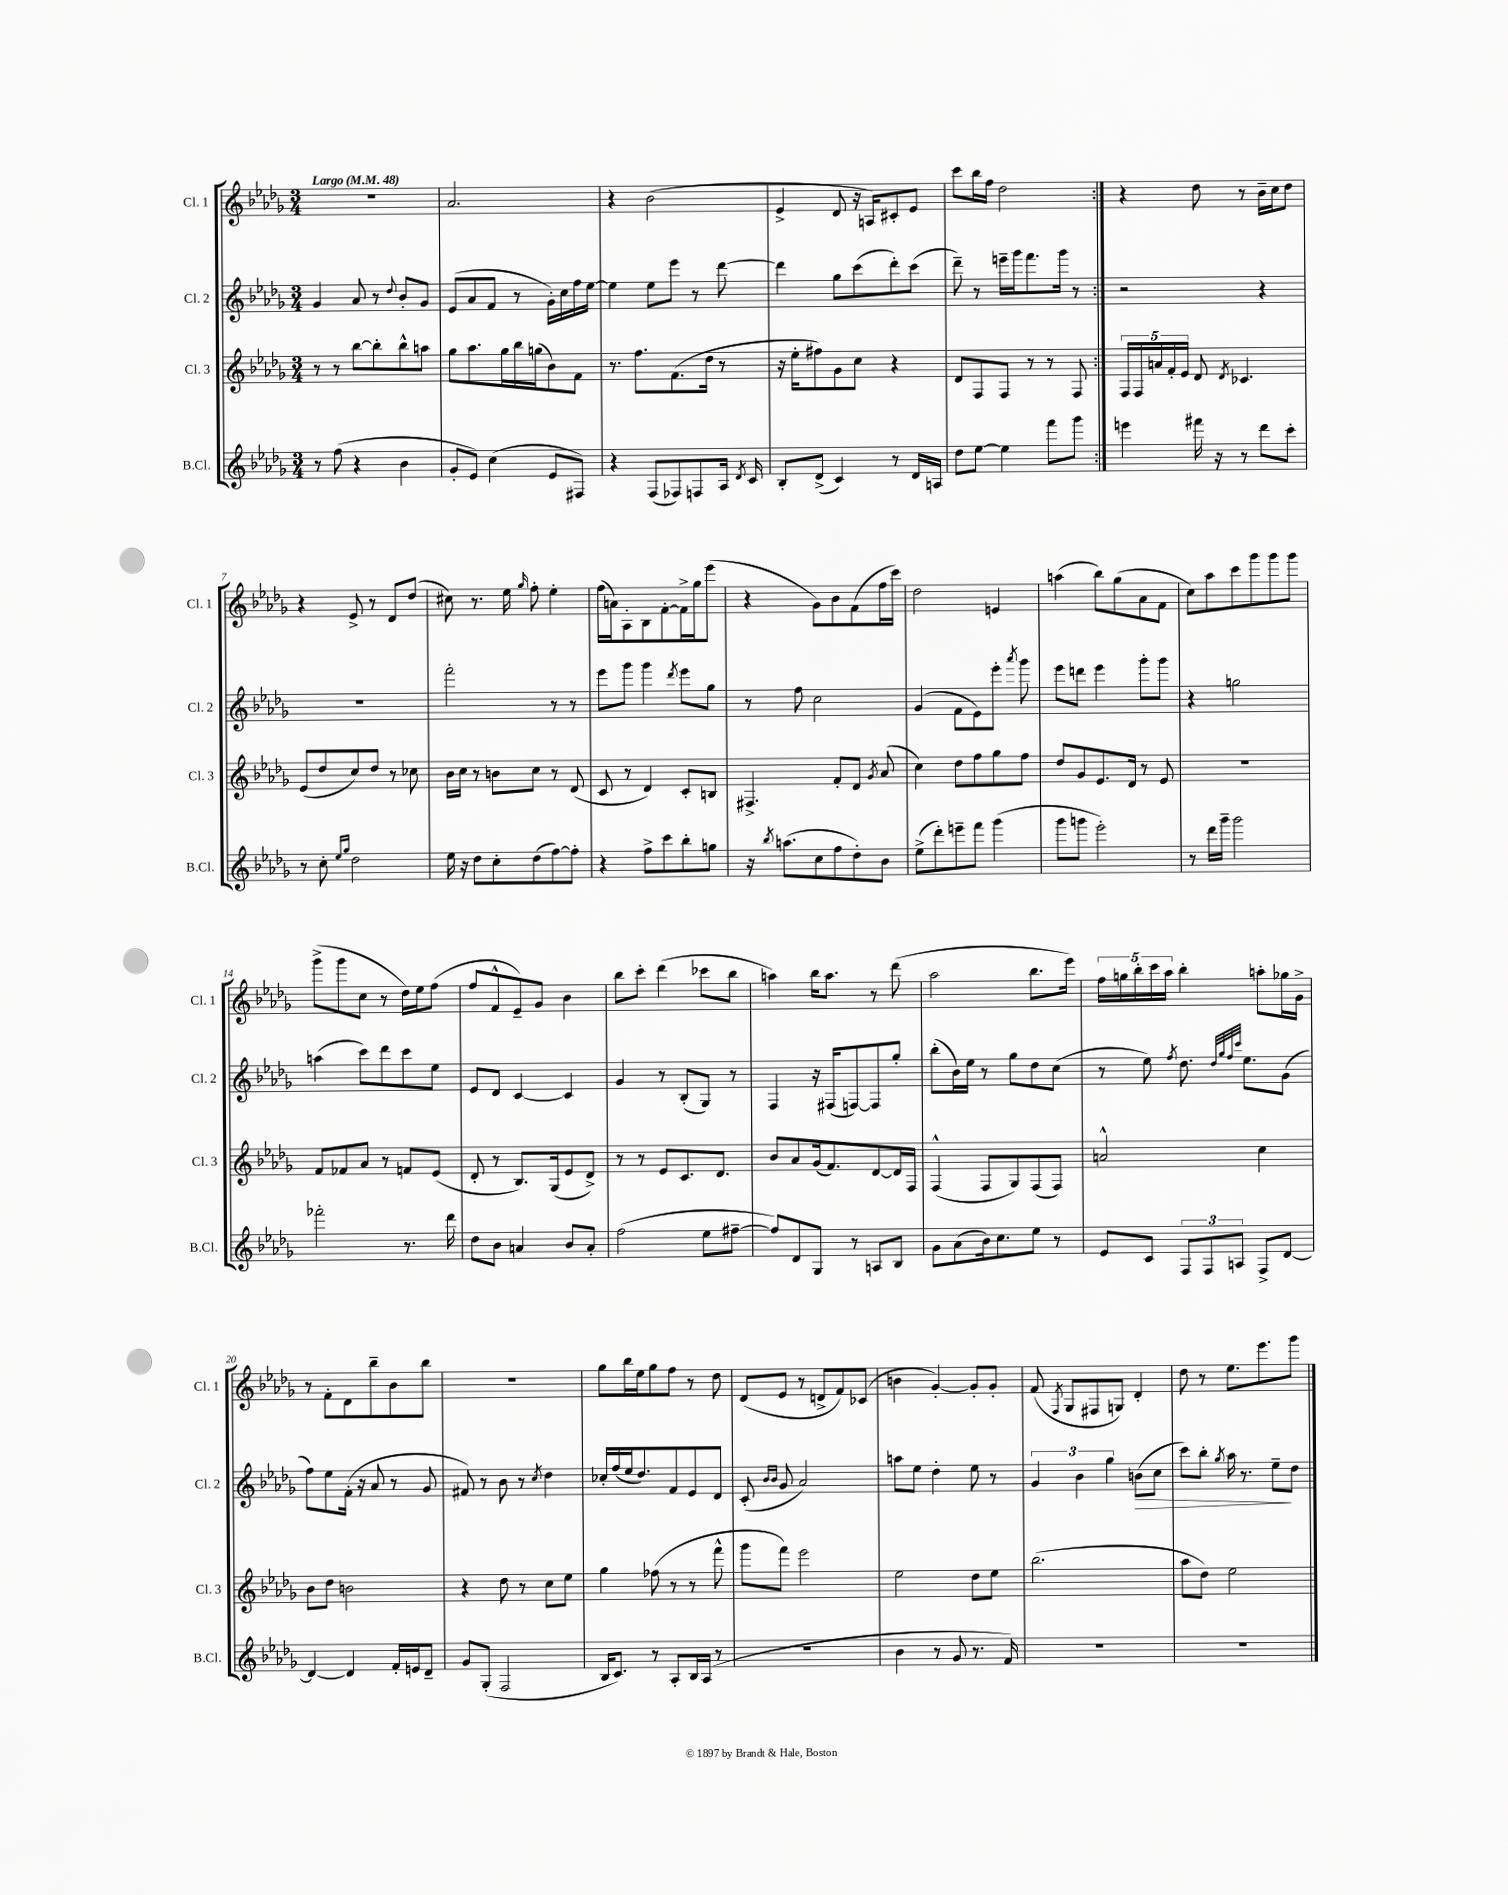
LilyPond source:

<<
\new StaffGroup <<
\new Staff = "s0" \with { instrumentName = "Cl. 1" shortInstrumentName = "Cl. 1" } {
    \clef treble \key des \major \numericTimeSignature \time 3/4 \tempo "Largo" 4 = 48
    \autoBeamOff \repeat volta 2 { R2. |
    aes'2. |
    r4 bes'2( |
    ees'4-> des'8 r16 a16[) cis'8-. ees'8] |
    c'''8[ bes''16 f''16] des''2 | }
    r4 des''8 r8 bes'16[-- c''16 des''8] |
    r4 ees'8-> r8 des'8[ des''8]( |
    cis''8) r8. ees''16 \grace { ges''16 } f''8-. ees''4-. |
    f''16[( a'16) aes8-. bes8 f'8~-. f'16-> ges''16 ees'''8]( |
    r4 ges'8[) bes'8 f'8( f''16 c'''16]) |
    des''2 e'4 |
    a''4( bes''8[) ges''8( aes'8 f'8] |
    c''8[) aes''8 c'''8 ges'''8 ges'''8 ges'''8] |
    ges'''8[->( ges'''8 c''8] r8 des''16[) ees''16 f''8]( |
    f''8[ f'8-^ ees'8--) ges'8] bes'4 |
    bes''8[ c'''8]-. des'''4( ces'''8[ bes''8] |
    a''4) bes''16[ a''8.] r8 des'''8( |
    aes''2 bes''8.[ ees'''16]) |
    \tuplet 5/4 { f''16[ g''16 bes''16-. c'''16 aes''16] } bes''4-. a''8[-. ges''16 ges'16]-> |
    r8 f'8[-. des'8 bes''8-- bes'8 bes''8] |
    R2. |
    ges''8[ bes''16 ees''16 ges''8 f''8] r8 des''8 |
    des'8[( ees'8] r8 d'8[-> f'8) ces'8]( |
    b'4 ges'4~-.) ges'8[-. ges'8]-. |
    f'8( \acciaccatura { f8 } ges8[ fis8 g8]) des'4-. |
    des''8 r8 ees''8.[ ees'''8. ges'''8] \bar "|." |
}
\new Staff = "s1" \with { instrumentName = "Cl. 2" shortInstrumentName = "Cl. 2" } {
    \clef treble \key des \major \numericTimeSignature \time 3/4
    \autoBeamOff \repeat volta 2 { ges'4 aes'8 r8 \appoggiatura { des''8 } bes'8[-. ges'8] |
    ees'8[( aes'8 f'8] r8 ges'16[-.) c''16 f''16 ees''16]~ |
    ees''4 ees''8[ ees'''8] r8 des'''8~ |
    des'''4 ges''8[ c'''8( des'''8-.) c'''8]( |
    des'''8--) r8 e'''16[-- ges'''16 f'''8. ges'''16] r8 | }
    r2 r4 |
    R2. |
    f'''2-. r8 r8 |
    ees'''8[ ges'''8] ges'''4 \acciaccatura { des'''8 } ees'''8[ ges''8] |
    r8 f''8 c''2 |
    ges'4( f'8[ ees'8) ees'''8]-. \acciaccatura { aes'''8 } ges'''8 |
    ees'''8[ d'''8] ees'''4 ges'''8[-. ges'''8] |
    r4 g''2 |
    a''4( c'''8[) des'''8 c'''8 ees''8] |
    ees'8[ des'8] c'4~ c'4 |
    ges'4 r8 bes8[-.( ges8]) r8 |
    f4 r16 fis16[( f8~) f8 ges''8]-. |
    bes''8[-.( bes'16) ees''16] r8 ges''8[ des''8 c''8]( |
    r8 ees''8) \acciaccatura { f''8 } des''8. \grace { des''32[ ges''32 f''32 c'''32] } ees''8.[ ges'8]( |
    f''8[) ees''8 f'16]-.( r16 aes'8 r8 ges'8 |
    fis'8) r8 bes'8 r8 \acciaccatura { c''8 } des''4 |
    ces''16[-. f''16( ees''16 des''8.) f'8 ees'8 des'8] |
    c'8-.( \grace { bes'16[ bes'16] } ges'8 aes'2) |
    a''8[ ees''8] des''4-. ees''8 r8 |
    \tuplet 3/2 { ges'4 bes'4 ges''4 } b'8[\>( c''8] |
    c'''8[) bes''8]-. \acciaccatura { ges''8 } aes''16 r8. ees''8[--\! des''8] \bar "|." |
}
\new Staff = "s2" \with { instrumentName = "Cl. 3" shortInstrumentName = "Cl. 3" } {
    \clef treble \key des \major \numericTimeSignature \time 3/4
    \autoBeamOff \repeat volta 2 { r8 r8 bes''8[~ bes''8-. bes''8-^ a''8] |
    ges''8[ aes''8. ges''16 bes''16 g''16( bes'8) f'8] |
    r8. f''8.[ f'8.( des''16] r8 |
    r16 ees''16[-. fis''8) ges'8 c''8] r4 |
    des'8[ f8 f8] r8 r8 f8 | }
    \tuplet 5/4 { f16[ f16 a'16 f'16-. ees'16] } des'8 \acciaccatura { des'8 } ces'4. |
    ees'8[( des''8 c''8) des''8] r8 ces''8 |
    bes'16[ c''16] r8 b'8[ c''8] r8 des'8( |
    c'8 r8 des'4) c'8[-. b8] |
    fis4.-> f'8[-. des'8] \acciaccatura { ges'8 } aes'8( |
    c''4) des''8[ f''8 ges''8 f''8] |
    des''8[ ges'8 ees'8. des'16] r8 ees'8 |
    R2. |
    f'8[ fes'8 aes'8] r8 f'8[ ees'8]( |
    des'8-. r8 bes8.[) ges16( ees'8 des'8]->) |
    r8 r8 ees'8[ c'8. des'8.] |
    bes'8[ aes'8 ges'16( f'8.) des'8~ des'16 f16] |
    f4-^( f8[ ges8) f8( f8]) |
    a'2-^ c''4 |
    bes'8[ des''8] b'2 |
    r4 des''8 r8 c''8[ ees''8] |
    ges''4 fes''8( r8 r8 f'''8-^ |
    ges'''8[ f'''8]) ees'''2 |
    ees''2 des''8[ ees''8] |
    bes''2.( |
    aes''8[ des''8]) ees''2 \bar "|." |
}
\new Staff = "s3" \with { instrumentName = "B.Cl." shortInstrumentName = "B.Cl." } {
    \clef treble \key des \major \numericTimeSignature \time 3/4
    \autoBeamOff \repeat volta 2 { r8 f''8( r4 bes'4 |
    ges'8[-. ees'8]) c''4( ees'8[ fis8]) |
    r4 f8[( fes8) f8 aes16] \acciaccatura { des'8 } c'16 |
    bes8[-. des'8]->( c'4) r8 des'16[ a16] |
    des''8[ ees''8]~ ees''4 f'''8[ ges'''8] | }
    e'''4 fis'''16 r16 r8 des'''8[ c'''8]-. |
    r8 c''8-. \grace { ees''16[ ges''16] } des''2 |
    ees''16 r16 des''8[ c''8-. des''8( f''8~) f''8]-. |
    r4 f''8[-> c'''8 bes''8-. g''8] |
    r16 \acciaccatura { bes''8 } a''8.[( c''8 f''8 des''8-.) bes'8] |
    ees''8[->( des'''8-.) e'''8-- f'''8] ges'''4( |
    ges'''8[ g'''8] ees'''2-.) |
    r8 des'''16[ ges'''16]-- ges'''2 |
    fes'''2-. r8. des'''16 |
    des''8[ bes'8] a'4 bes'8[ a'8]-. |
    f''2( ees''8[ fis''8]~-- |
    fis''8[) des'8 ges8] r8 a8[ bes8] |
    ges'8[ aes'8( bes'16) c''8. ees''8] r8 |
    ees'8[ c'8] \tuplet 3/2 { f8[ f8 a8] } f8[-> des'8]~ |
    des'4~ des'4 f'16[-. e'16 des'8]-- |
    ges'8[ ges8]-.( f2 |
    bes16[ c'8.]) r8 aes8[-. bes16 aes16]( r8 |
    R2. |
    bes'4 r8 ges'8 r8. f'16) |
    R2. |
    R2. \bar "|." |
}
>>
>>
